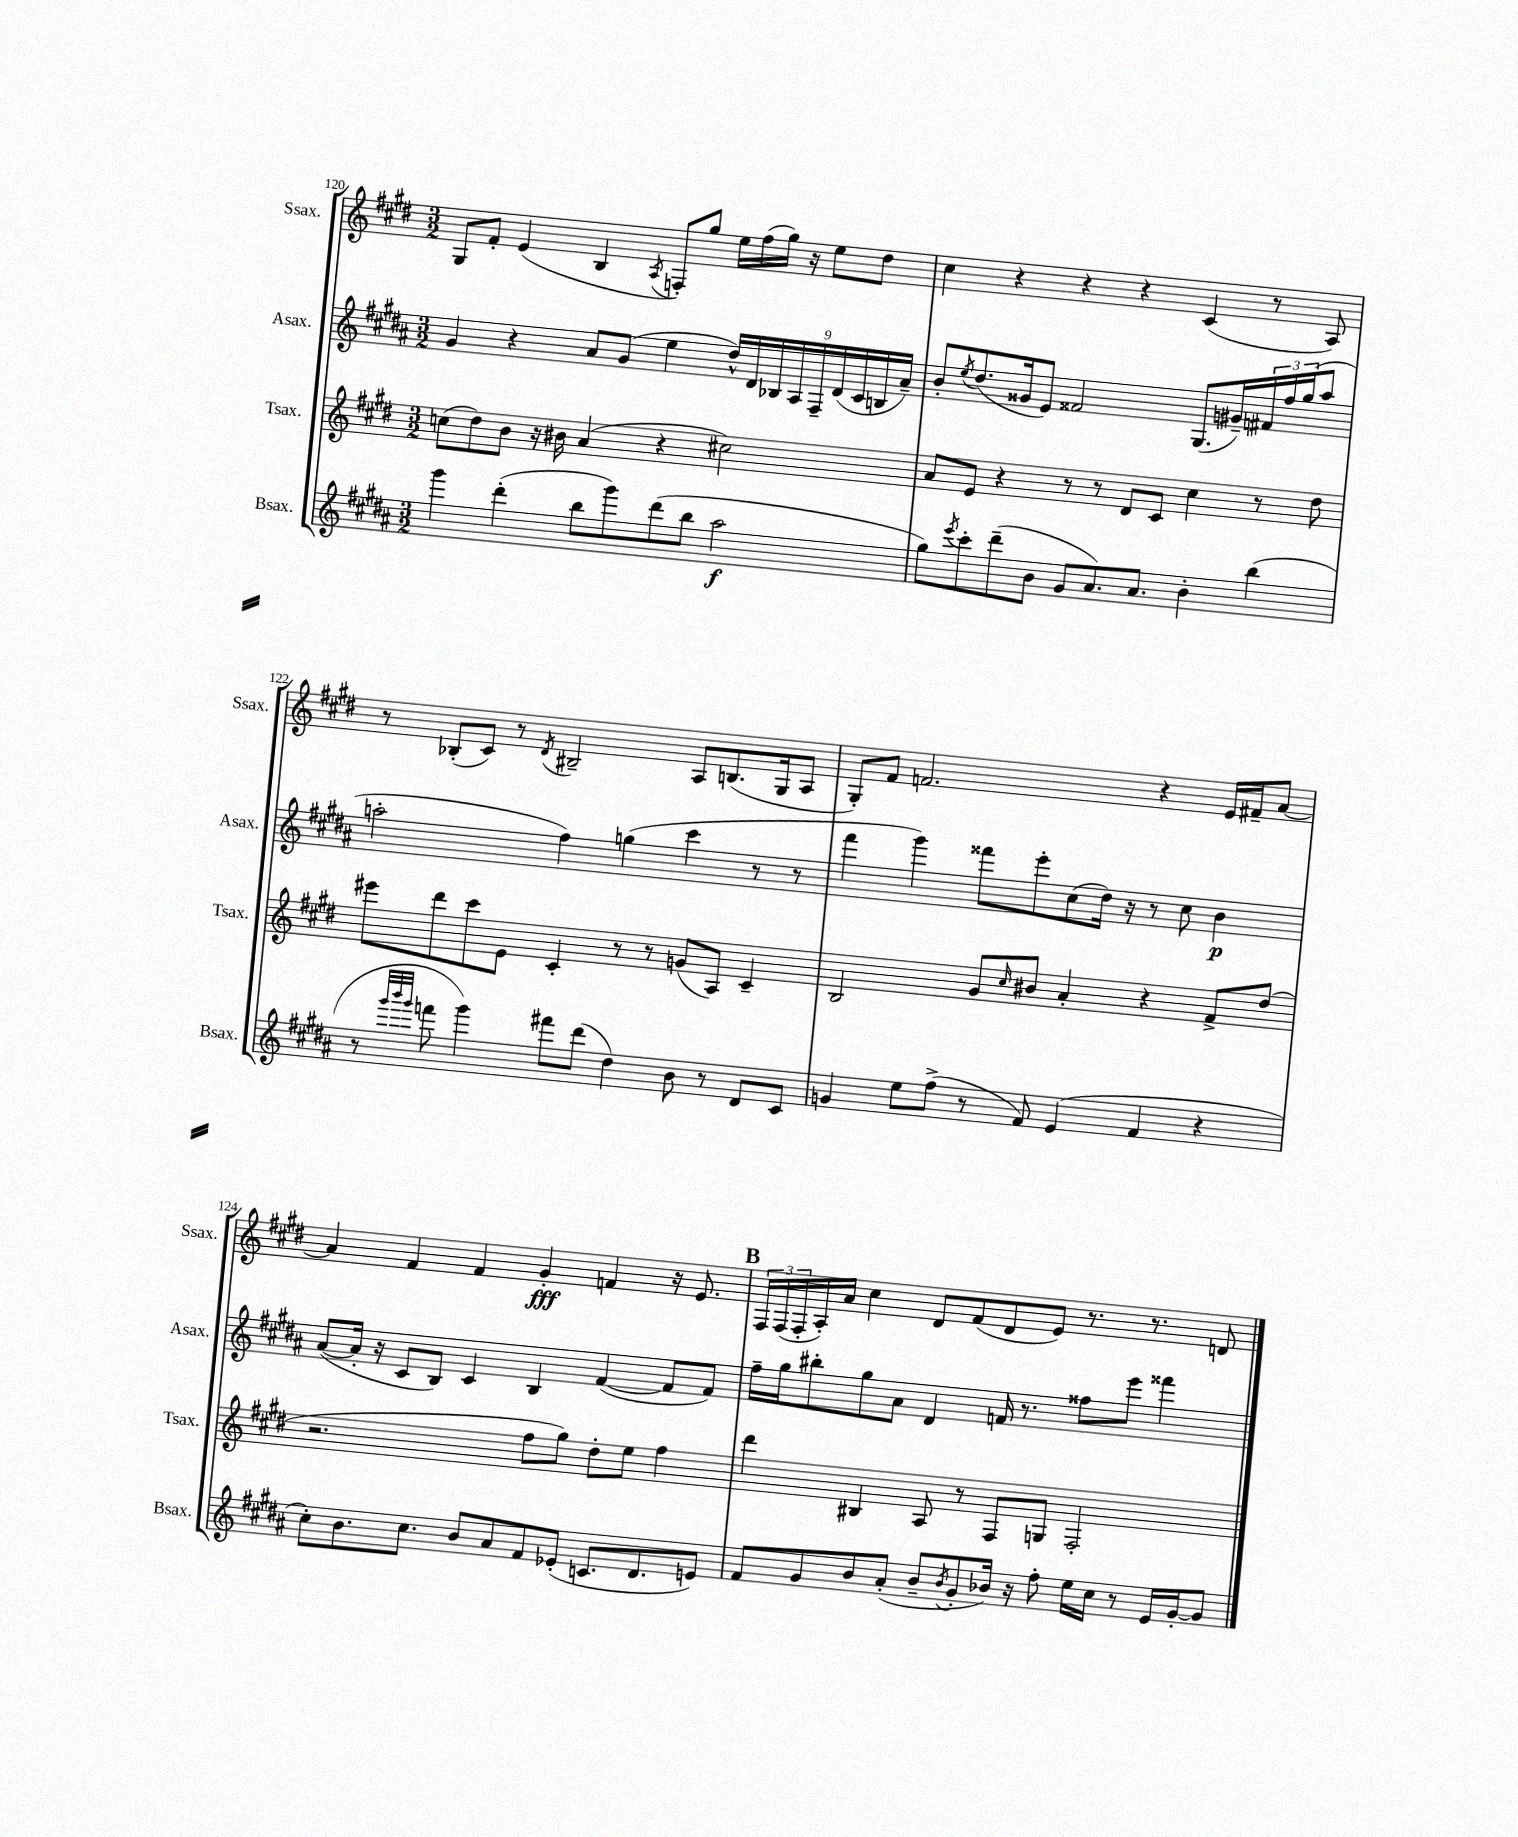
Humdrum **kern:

**kern	**kern	**kern	**kern
*staff4	*staff3	*staff2	*staff1
*clefG2	*clefG2	*clefG2	*clefG2
*k[f#c#g#d#a#]	*k[f#c#g#d#]	*k[f#c#g#d#a#]	*k[f#c#g#d#]
*M3/2	*M3/2	*M3/2	*M3/2
4ggg#	(8cc	4g#	8G#
.	8dd#)	.	8f#'
(4ddd#'	8b	4r	(4e
.	16r	.	.
.	16b#	.	.
8bb	(4a	8a#	4B
8ggg#)	.	(8g#	.
.	.	.	8qA
(8ddd#	4r	4ee	8F')
8bb	.	.	8gg#
2aa#	2cc#)	18dd#^^)	16ee
.	.	18d#	.
.	.	.	(16ff#
.	.	18B-	.
.	.	.	16gg#)
.	.	18A#	.
.	.	.	16r
.	.	18F#~	.
.	.	.	8ee
.	.	(18d#	.
.	.	18c#	.
.	.	.	8dd#
.	.	18B	.
.	.	18a#~)	.
=	=	=	=
8gg#)	8a	8b'	4cc#
8qeee	.	8qee	.
8ccc#'	8e	(8.dd#	.
(8ddd#~	4r	.	4r
.	.	16g##	.
8b	.	8e)	.
8g#	8r	2f##	4r
8.a#)	8r	.	.
.	8d#	.	4r
8.a#	.	.	.
.	8c#	.	.
4b'	4cc#	(8.G#	(4c#
.	.	16g#~)	.
(4bb	8r	24f#	8r
.	.	24ff#	.
.	.	(24gg#	.
.	8dd#	8aa#	8A)
=	=	=	=
8r	8eee#	2aa'	8r
32qqggg#	.	.	.
32qqbbb	.	.	.
32qqggg#	.	.	.
8fff	8ddd#	.	(8B-'
4ggg#)	8ccc#	.	8c#)
.	8e	.	8r
.	.	.	8qd#
8fff#	4c#'	4ff#)	2B#~
(8ddd#	.	.	.
4dd#)	8r	(4gg	.
.	8r	.	.
8b	(8g	4ccc#	8A
8r	8A)	.	(8.B
8d#	4c#~	8r	.
.	.	.	16G#
8c#	.	8r	8A
=	=	=	=
4g	2B	4fff#	8G#')
.	.	.	8f#
8ee	.	4ggg#)	2.f
(8ff#^	.	.	.
8r	8g#	8fff##	.
.	16qqcc#	.	.
8f#)	8b#	8eee'	.
(4e	4a'	(8cc#	.
.	.	16dd#)	.
.	.	16r	.
4f#	4r	8r	4r
.	.	8cc#	.
4r	8f#^	4b	16e
.	.	.	16f#~
.	(8dd#	.	[8a
=	=	=	=
8cc#')	2.r	([8a#	4a]
8.b	.	16a#']	.
.	.	16r	.
.	.	8c#	4f#
8.cc#	.	.	.
.	.	8B)	.
8b	.	4c#	4f#
8a#	.	.	.
8f#	8ff#	4B	4g#'
(8e-'	8gg#)	.	.
8.c	8dd#'	([4f#	4f
.	8ee	.	.
8.d#	.	.	.
.	4ff#	8f#]	16r
.	.	.	8.e
8e)	.	8f#)	.
=	=	=	=
8f#	4ddd#	16ff#~	24F#
.	.	.	(24F#
.	.	16gg#	.
.	.	.	24F#'
8g#	.	8bb#'	16A')
.	.	.	16a
8b	4B#	8gg#	4cc#
(8a#'	.	8a#	.
8b~	8A	4d#	8d#
8qb	.	.	.
8g#'	8r	.	(8f#
16b-)	8F#	16f	8d#
16r	.	8.r	.
8ff#'	8G	.	8e)
16ee	2F#'	8ff##	8.r
16cc#	.	.	.
8r	.	8eee	.
.	.	.	8.r
16e	.	4fff##	.
[16g#'	.	.	.
8g#]	.	.	8d
==	==	==	==
*-	*-	*-	*-
